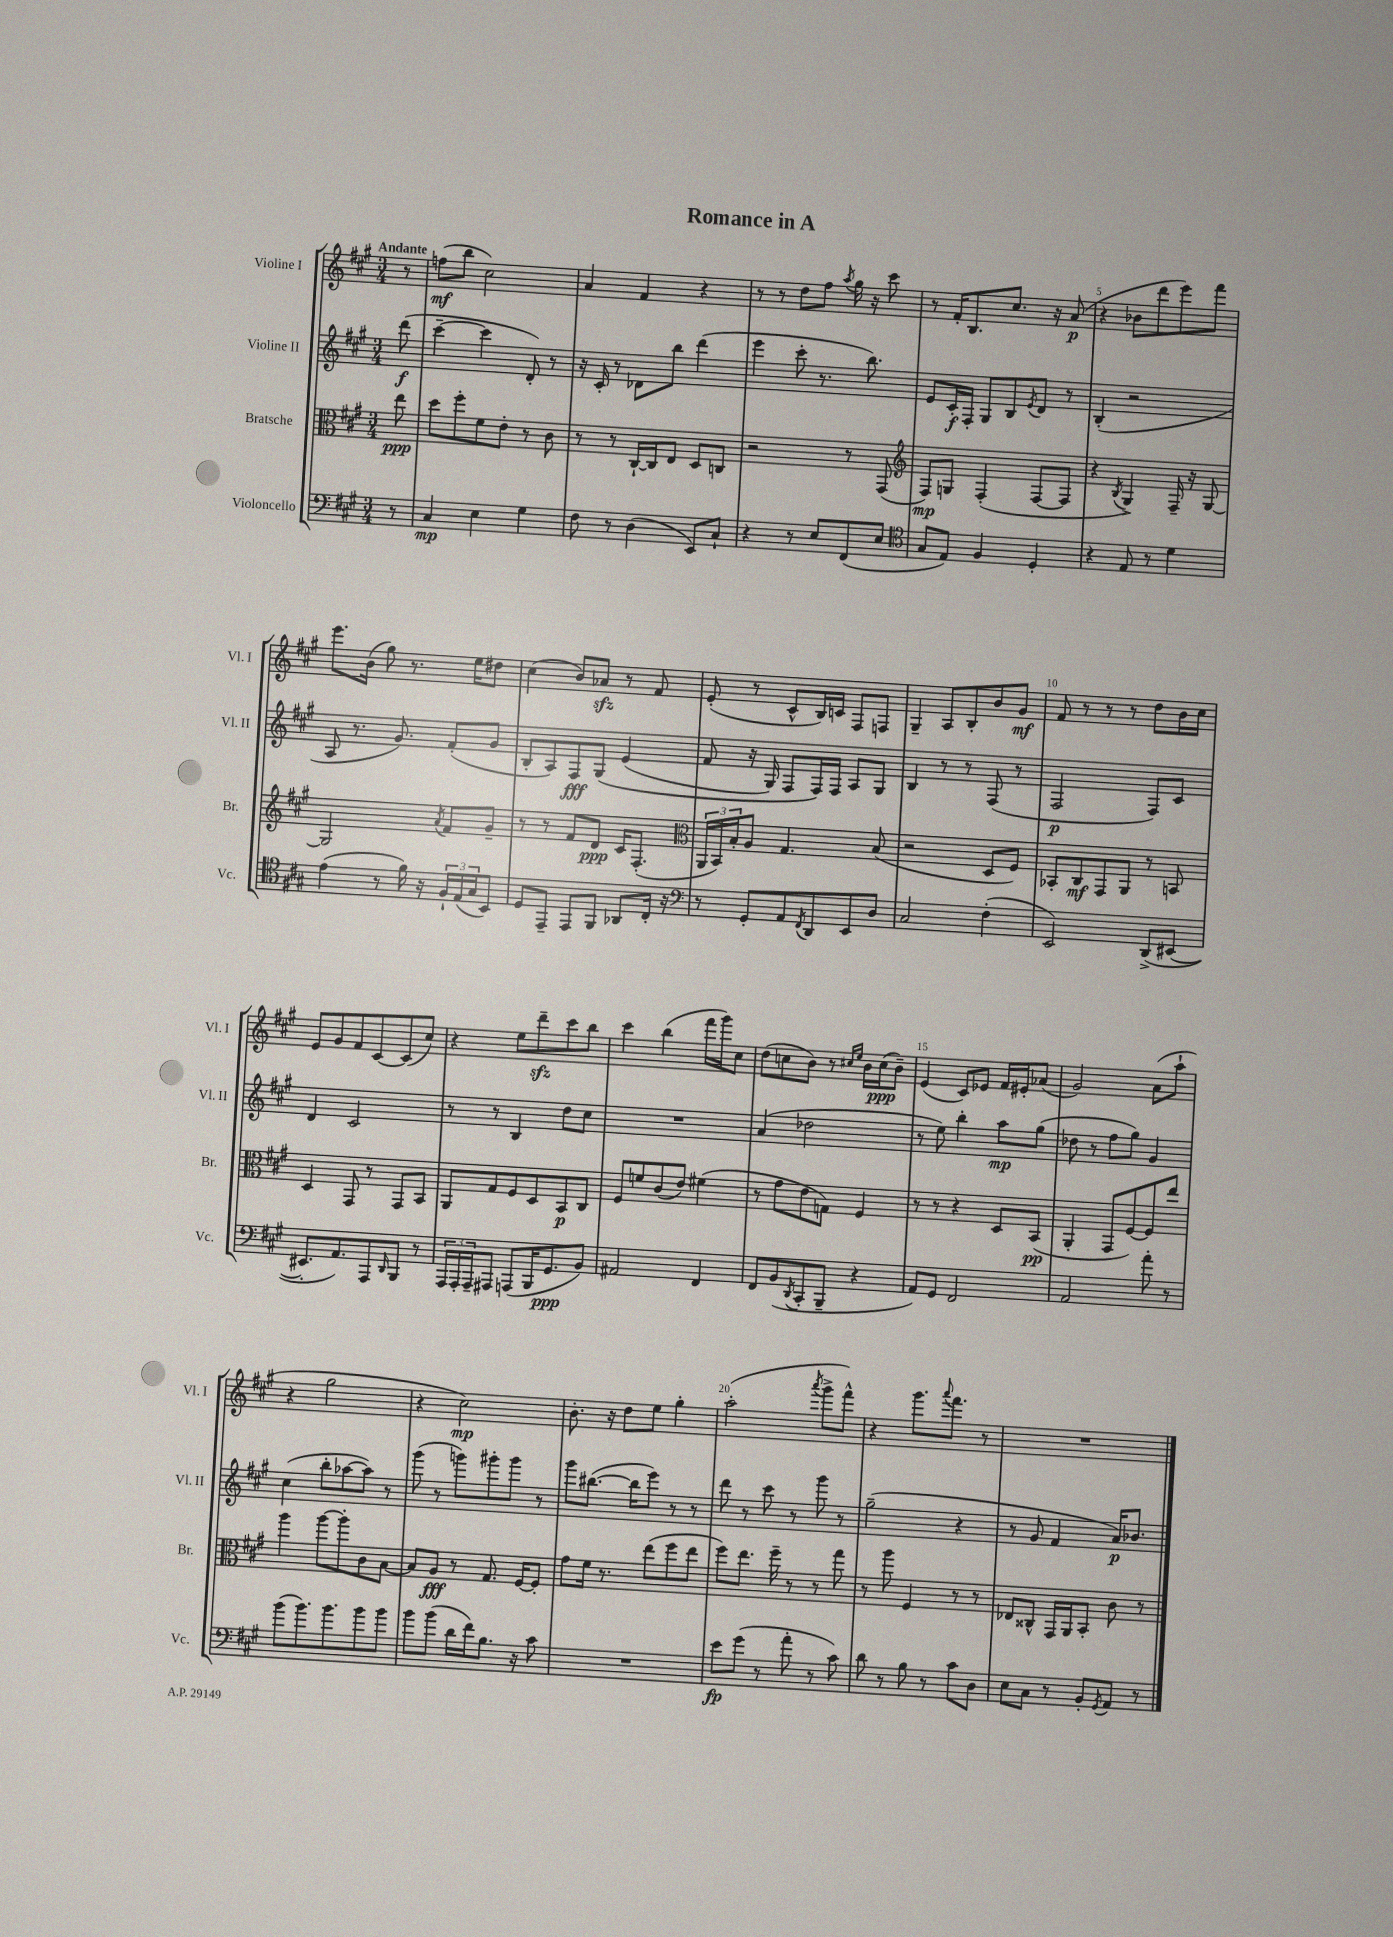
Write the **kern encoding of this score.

**kern	**kern	**kern	**kern
*staff4	*staff3	*staff2	*staff1
*clefF4	*clefC3	*clefG2	*clefG2
*k[f#c#g#]	*k[f#c#g#]	*k[f#c#g#]	*k[f#c#g#]
*M3/4	*M3/4	*M3/4	*M3/4
8r	8ee\	(8ddd\	8r
=	=	=	=
4C#/	8dd\L	[4ccc#~\	(8ff\L
.	8ff#'\	.	8bb\J
4E\	8f#\	4ccc#\]	2cc#\)
.	8e'\J	.	.
4G#\	8r	8d'/)	.
.	8c#\	8r	.
=	=	=	=
8F#\	8r	16r	4a/
.	.	16c#'/	.
8r	8r	8r	.
(4D\	[16C#`/LL	8d-\L	4f#/
.	16C#/]J	.	.
.	8E/J	8bb\J	.
8EE/L)	8D/L	(4ddd\	4r
8C#`/J	8C/J	.	.
=	=	=	=
4r	2r	4eee\	8r
.	.	.	8r
8r	.	8ccc#'\	8dd\L
8E/L	.	8.r	8ff#\J
.	.	.	8qaa/
(8FF#/	8r	.	16gg#\
.	.	8.bb\)	16r
8E/J	(8GG#/	.	8ccc#\
=	=	=	=
*clefC4	*clefG2	*	*
8G#/L	8F#/L)	8e/L	8r
8E/J)	8G/J	16c#'/L	16f#'/LK
.	.	16F#'/JJ	8.B/
4F#/	(4F#'/	8G#/L	.
.	.	8B/	8.cc#/J
.	.	8qe/	.
4D'/	[8F#/L	8d/J	.
.	.	.	16r
.	8F#/]J	8r	(8a/
=	=	=	=
4r	4r	(4B'/	4r
.	8qB/	.	.
8E/	4G#^/)	2r	8b-\L
8r	.	.	8ddd\
4d\	16F#~/	.	8eee\)
.	16r	.	.
.	[8G#/	.	8fff#\J
=	=	=	=
(4e\	2G#/]	8A/	8.eee\L
.	.	8.r	.
.	.	.	(16b\Jk
8r	.	.	8gg#\)
.	.	8.g#/)	.
16f#\)	.	.	8.r
16r	.	.	.
.	8qa/	.	.
24F#`/LL	8f#/L	(8f#'/L	.
(24E/	.	.	.
.	.	.	16ee\LK
24G#/J	.	.	.
8BB/J)	8g#~/J	8g#/J	8dd#\J
=	=	=	=
8D/L	8r	8B'/L	(4cc#\
8EE~/J	8r	8A/)	.
8EE/L	8f#/L	8F#/	8b/L)
8FF#/J	8d/J	&(8G#/J	8a-/J
8AA-/L	16c#/LK	(4e/	8r
.	(8.F#'/J	.	.
16C#'/Jk	.	.	8f#/
16r	.	.	.
=	=	=	=
*clefF4	*clefC3	*	*
8r	24AA/LL	8f#/	(8e'/
.	24BB/)	.	.
.	24B'/J	.	.
8GG#'/L	8A/J	16r	8r
.	.	16G#/)	.
8AA/	4.G#/	8F#/L	8c#^^/L
8qFF#/	.	.	.
8DD/	.	16F#/L&)	16B/L)
.	.	16F#/JJ	16c/JJ
8EE/	.	8A/L	8F#/L
8D/J	(8B/	8G#/J	8F/J
=	=	=	=
2C#/	2r	4B/	4G#~/
.	.	8r	8A/L
.	.	8r	8B'/
(4F#'\	8D/L	(8F#/	8b/
.	8F#/J)	8r	8g#/J
=	=	=	=
2EE/)	8BB-'/L	2F#/	8f#/
.	8C#/	.	8r
.	8GG#/	.	8r
.	8AA/J	.	8r
(8DD^/L	8r	8F#/L)	8dd\L
[8EE#/J	8BB/	8c#/J	16b\L
.	.	.	16cc#\JJ
=	=	=	=
8.EE#'/]L	4D/	4d/	8e/L
.	.	.	8g#/
8.AA/)	.	.	.
.	8GG#/	2c#/	8f#/
8AAA/	8r	.	[8c#/
16qqDD/	.	.	.
8BBB/J	8GG#/L	.	(8c#/]
8r	8BB/J	.	8cc#/J)
=	=	=	=
24AAA/LL	8AA/L	8r	4r
24AAA'/	.	.	.
24AAA~/J	.	.	.
8AAA#/J	8G#/	8r	.
(8AAA/L	8F#/	4B/	8ee\L
16BBB/K	8D/	.	8ddd~\
8.GG#/	.	.	.
.	8BB/	8dd\L	8ccc#\
8BB/J)	8C#/J	8cc#\J	8bb\J
=	=	=	=
2AA#/	8F#/L	2.r	4ccc#\
.	8f/	.	.
.	(8c#/	.	(4bb\
.	8e/J)	.	.
4FF#/	(4f#\	.	16fff#\LL
.	.	.	16ggg#\J)
.	.	.	8cc#\J
=	=	=	=
8FF#/L	8r	(4a/	(8dd\L
(8BB/	8g#\L	.	8cc\
8qDD/	.	.	.
8CC#'/	8e\	2dd-\	8b\J)
8BBB~/J	8G\J)	.	8r
.	.	.	16qqcc#/LL
.	.	.	16qqee/JJ
4r	4F#/	.	16b\LL
.	.	.	(16cc#\J
.	.	.	8b~\J)
=	=	=	=
8AA/L)	8r	8r	(4e/
8GG#/J	8r	8ee\)	.
2FF#/	4r	4bb'\	8c#/L)
.	.	.	8e-/J
.	8D/L	8aa\L	16f#/LL
.	.	.	16e#'/J
.	(8BB/J	(8gg#\J	(8a-/J
=	=	=	=
2AA/	4AA'/	8dd-\	2g#/)
.	.	8r	.
.	8GG#/L	8ff#\L	.
.	[8F#/)	8gg#\J)	.
8a'\	8F#/]	4g#/	(8a\L
8r	8ee/J	.	8aa`\J
=	=	=	=
(8b\L	4aa\	(4cc#\	4r
8.b\)	.	.	.
.	[8aa\L	8bb'\L	2gg#\
8.b\	.	.	.
.	8aa'\]	[8aa-\	.
8b\	8c#\	8aa-\]J)	.
8b\J	[8B\J	8r	.
=	=	=	=
8b\L	8B/]L	(8ggg#\	4r
(8b\J	8A/J	8r	.
16d\LL	8r	8ggg\L)	2cc#\)
16f#\J)	.	.	.
8.B\J	8.G#/	8ggg#'\	.
.	.	8ggg#\J	.
16r	[16F#/LK	.	.
8c#\	8F#'/]J	8r	.
=	=	=	=
2.r	8g#\L	8ggg#\L	8.b'\
.	16f#\Jk	([8.bb#\J	.
.	8.r	.	16r
.	.	.	8dd\L
.	.	16bb#\]LK	.
.	(8ee\L	8eee\J)	8ee\J
.	8ff#\	8r	4gg#'\
.	8ee\J	8r	.
=	=	=	=
8e\L	8ff#\L)	8ddd\	(2aa'\
(8g#\J	8.ee\J	8r	.
8r	.	8ccc#\	.
.	16ff#~\	.	.
8a'\	8r	8r	.
.	.	.	8qaaa/
8r	8r	8ggg#\	8ggg#^\L
8c#\)	8gg#\	8r	8fff#^^\J)
=	=	=	=
8d\	8r	(2gg#~\	4r
8r	8aa\	.	.
8B\	4F#/	.	8.ggg#\L
8r	.	.	.
.	.	.	8qqaaa/
.	.	.	8.fff#\J
8c#\L	8r	4r	.
8D\J	8r	.	8r
=	=	=	=
8E\L	8E-/L	8r	2.r
8C#\J	8C##^^/J	8g#/	.
8r	16GG#/LL	4f#/	.
.	16AA/J	.	.
8BB'/L	8BB'/J	.	.
8qGG#/	.	.	.
8AA/J	8c#\	16a/LK)	.
.	.	8.b-/J	.
8r	8r	.	.
==	==	==	==
*-	*-	*-	*-
